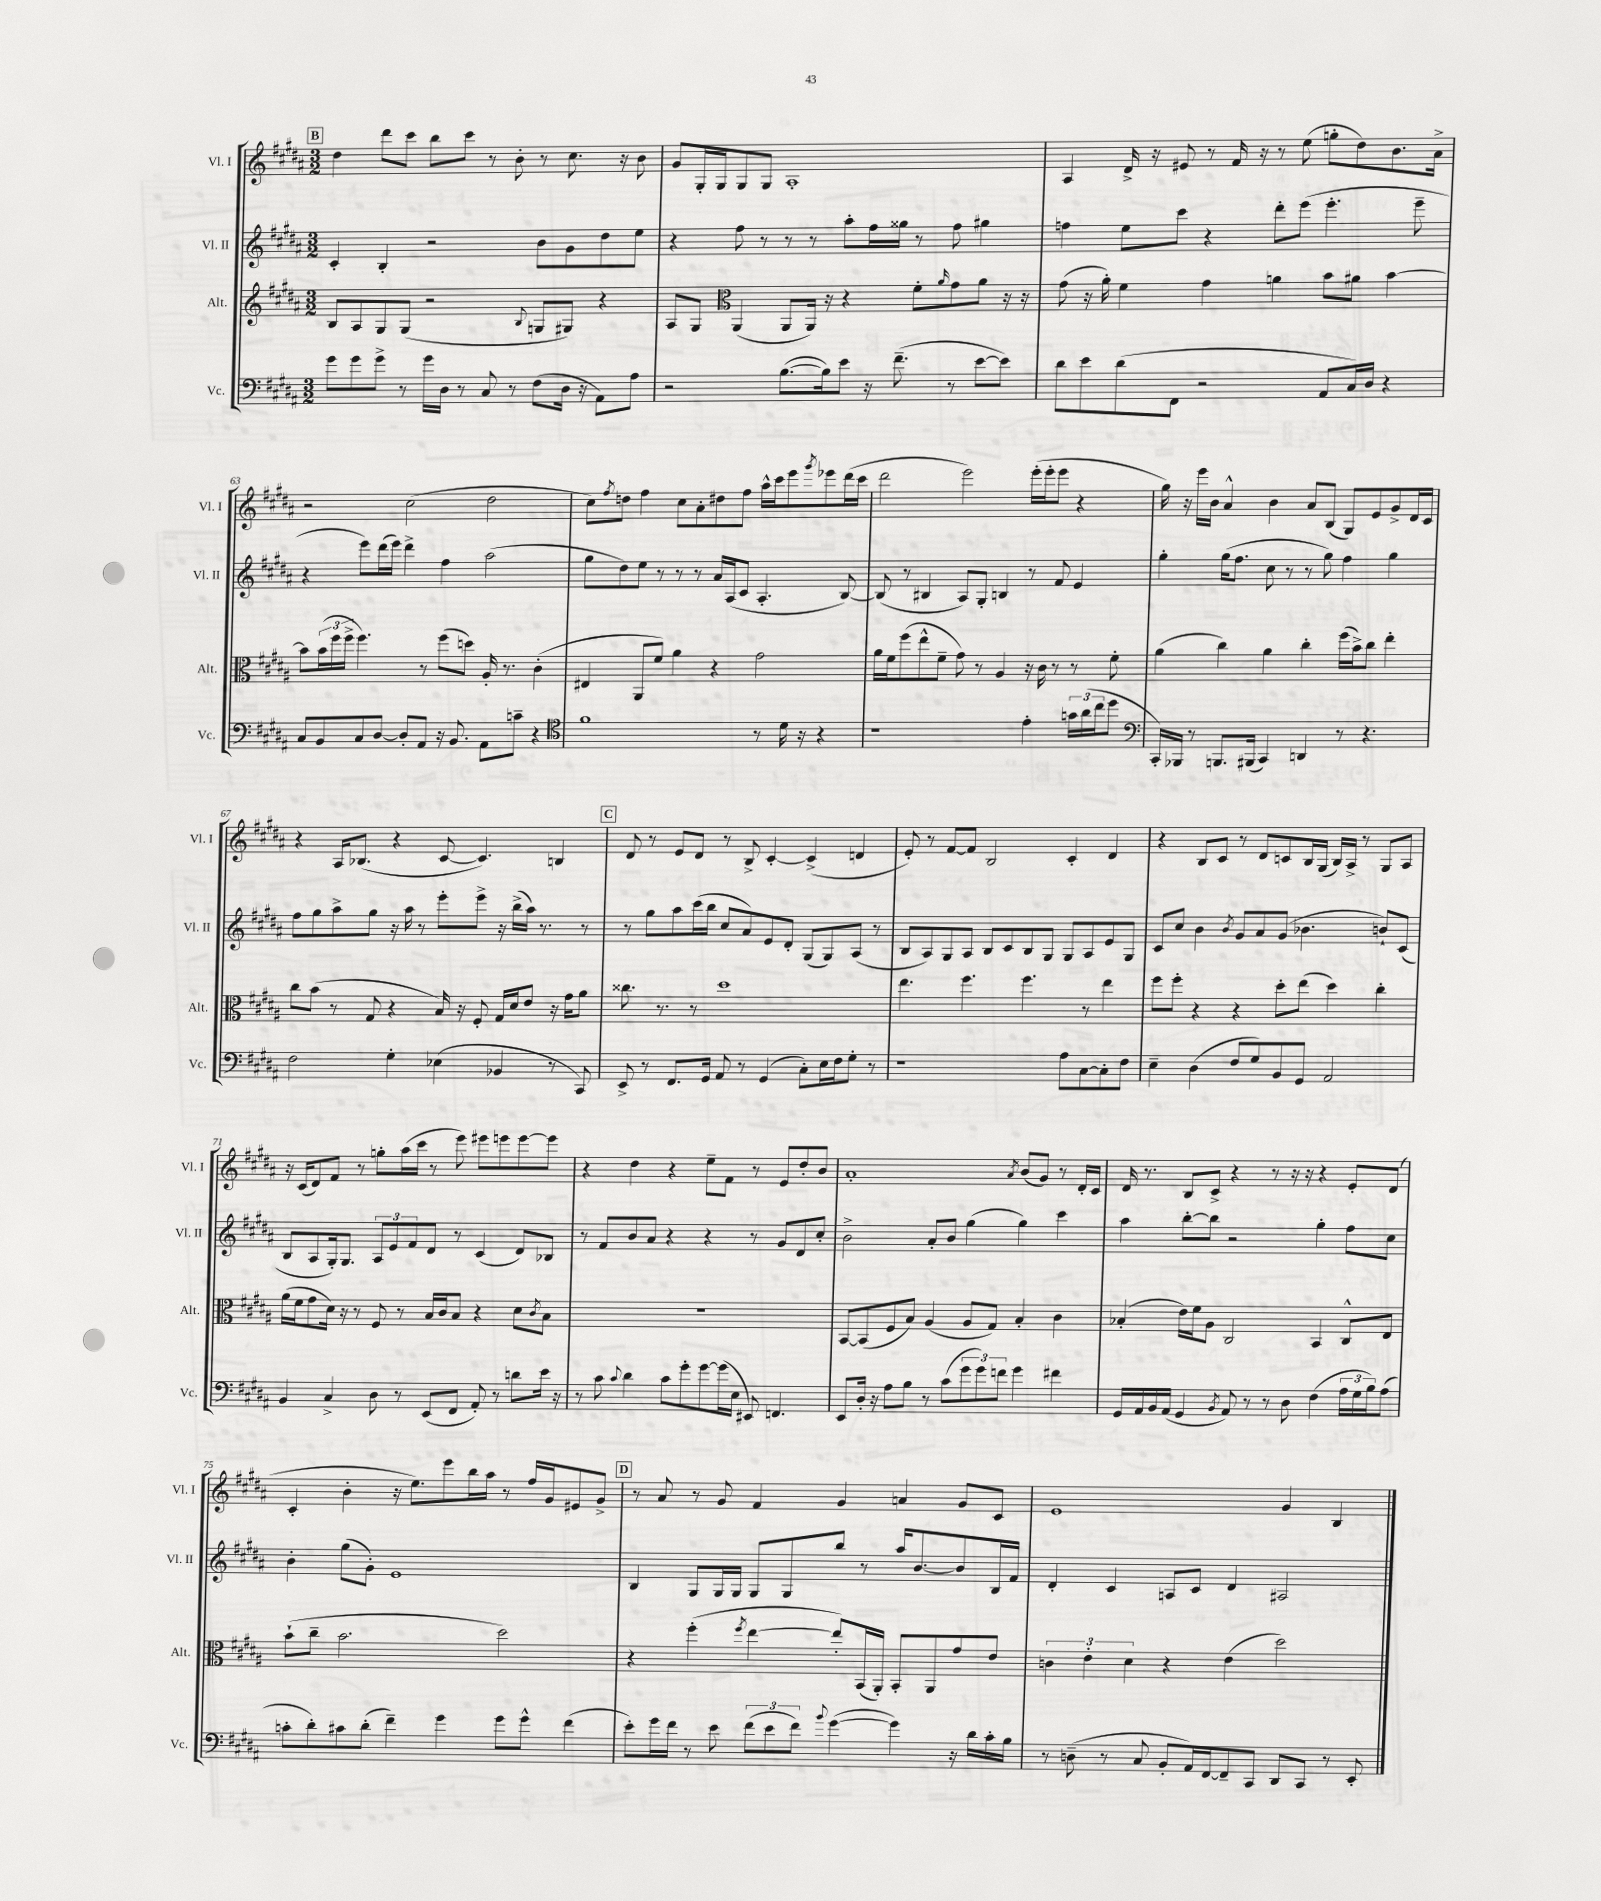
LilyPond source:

<<
\new StaffGroup <<
\new Staff = "s0" \with { instrumentName = "Vl. I" shortInstrumentName = "Vl. I" } {
    \clef treble \key b \major \numericTimeSignature \time 3/2
    \mark \markup { \box "B" } dis''4 dis'''8 cis'''8 b''8 cis'''8 r8 b'8-. r8 cis''8. r16 b'8 |
    gis'8 gis16-. gis16 gis8 gis8 ais1-. |
    ais4 dis'16-> r16 eis'8 r8 fis'16 r16 r8 e''8( g''8-. dis''8) b'8. ais'16-> |
    r2 cis''2( dis''2 |
    cis''8) \acciaccatura { fis''8 } d''8 fis''4 cis''8 ais'8-. dis''8 fis''8 ais''16-^ cis'''16 e'''8 \acciaccatura { gis'''8 } ees'''8 dis'''16( cis'''16 |
    dis'''2 e'''2) e'''16-.( e'''16-. e'''8 r4 |
    gis''16) r16 e'''16 b'16 ais'4-^ b'4 ais'8 b8( gis8) e'8 gis'8-> dis'16 cis'16 |
    r4 ais16 bes8.( r4 cis'8~ cis'4.) b4 |
    \mark \markup { \box "C" } dis'8 r8 e'8 dis'8 r8 b8-> cis'4~-. cis'4->( d'4 |
    e'8-.) r8 fis'8~ fis'8 b2 cis'4-. dis'4 |
    r4 b8 cis'8 r8 dis'8 c'8 b16 gis16( b16) ais16-> r8 gis8 ais8 |
    r16 cis'16( dis'8) fis'8 r8 g''8-. ais''16( cis'''16 r8 e'''8) eis'''8 e'''8 e'''8~ e'''8 |
    r4 dis''4 r4 e''8-- fis'8 r8 e'8 dis''8-. b'8 |
    ais'1-. \acciaccatura { ais'8 } b'8( gis'8) r8 dis'16-. cis'16 |
    dis'16 r8. b8 cis'8-> r4 r8 r16 r16 r4 e'8-. dis'8( |
    cis'4-. b'4-. r16 e''8.) e'''8 b''16 ais''16 r8 fis''16 gis'16 eis'8 gis'8-> |
    \mark \markup { \box "D" } r8 ais'8 r8 gis'8 fis'4 gis'4 a'4 gis'8 cis'8 |
    e'1 gis'4 b4 \bar "|." |
}
\new Staff = "s1" \with { instrumentName = "Vl. II" shortInstrumentName = "Vl. II" } {
    \clef treble \key b \major \numericTimeSignature \time 3/2
    \mark \markup { \box "B" } cis'4-. b4-. r2 b'8 gis'8 dis''8 e''8 |
    r4 fis''8 r8 r8 r8 ais''8-. fis''16 gisis''16 r8 fis''8 gis''4 |
    f''4 e''8 cis'''8 r4 dis'''8-. e'''8( e'''4.-. e'''8-- |
    r4 e'''8) dis'''16( e'''16) dis'''4-> fis''4 ais''2( |
    gis''8 dis''8) e''8 r8 r8 r8 ais'16 ais16( cis'8 ais4.-. b8~) |
    b8( r8 bis4 ais8) gis8-. b4 r8 fis'8 e'4 |
    gis''4-. gis''16( fis''8. cis''8 r8 r8 gis''8) fis''4 gis''4 |
    fis''8 gis''8 ais''8-> gis''8 r16 ais''16 r8 e'''8-. e'''8-> r16 b''16->( ais''16) r8. r8 |
    \mark \markup { \box "C" } r8 gis''8 ais''8 cis'''16( b''16 cis''8 ais'8) e'8 dis'8-. gis8( gis8) ais8( r8 |
    b8 ais8) gis8 ais8 b8 cis'8 b8 gis8 gis8 ais8 e'8 gis8 |
    cis'8 cis''8 b'4 \acciaccatura { b'8 } gis'8 ais'8 gis'8( bes'4. b'8-!) cis'8( |
    b8 ais8 gis16-.) gis8. \tuplet 3/2 { ais8 e'8 fis'8 } dis'8 r8 cis'4( dis'8) bes8 |
    r8 fis'8 b'8 ais'8 r4 r4 r8 gis'8 dis'8 cis''8-. |
    b'2-> ais'8-. b'8 gis''4( gis''4) cis'''4 |
    ais''4 b''8~-. b''8 r2 gis''4-. fis''8 cis''8 |
    b'4-. gis''8( gis'8-.) e'1 |
    \mark \markup { \box "D" } b4 gis8 gis16 gis16 gis8 gis8 b''8 r8 ais''16 b'8.~ b'8 b16 fis'16 |
    dis'4-. cis'4 a8 cis'8 dis'4 ais2 \bar "|." |
}
\new Staff = "s2" \with { instrumentName = "Alt." shortInstrumentName = "Alt." } {
    \clef treble \key b \major \numericTimeSignature \time 3/2
    \mark \markup { \box "B" } b8 ais8 gis8 gis8( r2 \appoggiatura { b8 } g8 gis8) r4 |
    ais8 gis8 \clef alto ais,4( ais,8 ais,16) r16 r4 fis'8-. \grace { ais'16 } gis'8 ais'8 r16 r16 |
    gis'8( r16 ais'16-.) fis'4 gis'4 a'4 b'8 ais'8 b'4~ |
    b'8 \tuplet 3/2 { b'16( fis''16 fis''16-> } fis''4.) r8 fis''8( d''8) ais16-. r8. cis'4-.( |
    eis4 ais,8 fis'8) ais'4 r4 gis'2 |
    ais'16 fis'16 fis''8( e''8-^ fis'8-- gis'8) r8 ais4 r16 cis'16 r8 r8 fis'8-. |
    ais'4( cis''4) ais'4 cis''4-. fis''16( b'16->) cis''8 e''4-. |
    cis''8 b'8( r8 gis8 r4 b16) r16 fis8-. gis16 dis'16 e'8 r16 gis'16 ais'8 |
    \mark \markup { \box "C" } cisis''8. r8. r8 dis''1 |
    e''4. fis''4. fis''4. r8 e''4 |
    fis''8 fis''8-. r4 r4 dis''8-. e''8( dis''4) cis''4-. |
    ais'16( fis'16 gis'8 dis'16) r16 r8 fis8 r8 b16 cis'16 b8 r4 dis'8 \acciaccatura { cis'8 } b8 |
    R1. |
    b,8~ b,8( fis8 b8) ais4( ais8 gis8) b4-. cis'4 |
    bes4-.( e'16) fis'16 ais8 cis2 b,4 cis8-^ e8 |
    b'8-!( cis''8-- b'2. dis''2) |
    \mark \markup { \box "D" } r4 fis''4-.( \acciaccatura { fis''8 } e''4~ e''8-.) b,16( ais,16-.) b,8-. ais,8 gis'8 e'8 |
    \tuplet 3/2 { c'4 e'4-. dis'4 } r4 e'4( dis''2) \bar "|." |
}
\new Staff = "s3" \with { instrumentName = "Vc." shortInstrumentName = "Vc." } {
    \clef bass \key b \major \numericTimeSignature \time 3/2
    \mark \markup { \box "B" } gis'8 gis'8 gis'8-> r8 gis'16 dis16 r8 cis8 r8 fis8( dis16 r16 ais,8) ais8 |
    r2 b8.~( b16) e'8 r16 fis'8.--( r8 e'8~ e'8) |
    dis'8 e'8 dis'8( fis,8 r2 ais,8 cis16) dis16 r4 |
    cis8 b,8 cis8 dis8~ dis8-. ais,8 r16 b,8. ais,8 c'8-- r4 |
    \clef tenor fis'1 r8 dis'16 r16 r4 |
    r1 e'4-. \tuplet 3/2 { g'16 ais'16( cis''16 } dis''8 |
    \clef bass cis,16-.) bes,,16 r8 b,,8. bis,,16( cis,4) d,4 r8 r4. |
    fis2 gis4-. ees4( bes,4 r8 cis,8) |
    \mark \markup { \box "C" } e,8-> r8 fis,8. gis,16 ais,8 r8 gis,4( cis8-.) e16 fis16 gis8-. r8 |
    r1 ais8 cis8~ cis8-. fis8 |
    e4-- dis4( fis8 gis8) b,8 gis,8 ais,2 |
    b,4 cis4-> dis8 r8 e,8( fis,8 ais,8-.) r8 d'8 e'16 r16 |
    r8 cis'8 \appoggiatura { cis'8 } dis'4 cis'8 gis'8-. gis'8~ gis'16( e16 eis,8) f,4. |
    e,8 dis16-. r16 ais8 b8 r8 cis'8( \tuplet 3/2 { gis'8 gis'8) f'8 } gis'4 fis'4 |
    gis,16 ais,16 b,16 ais,16( gis,4 \acciaccatura { b,8 } ais,8) r8 r8 dis8 fis4( \tuplet 3/2 { ais16 gis16 b16) } ais8( |
    c'8-. dis'8-.) cis'8 dis'8-.( fis'4--) gis'4 gis'8 gis'8-^ fis'4( |
    \mark \markup { \box "D" } e'8-.) gis'16 fis'16 r8 e'8 \tuplet 3/2 { fis'8( e'8 fis'8) } \appoggiatura { b'8 } gis'4~( gis'4) r16 dis'16 cis'16-. b16 |
    r8 d8--( r8 cis8 b,8-. ais,16) fis,16~ fis,8-- cis,8 dis,8 cis,8 r8 e,8-. \bar "|." |
}
>>
>>
\layout { \context { \Score currentBarNumber = #60 } }
